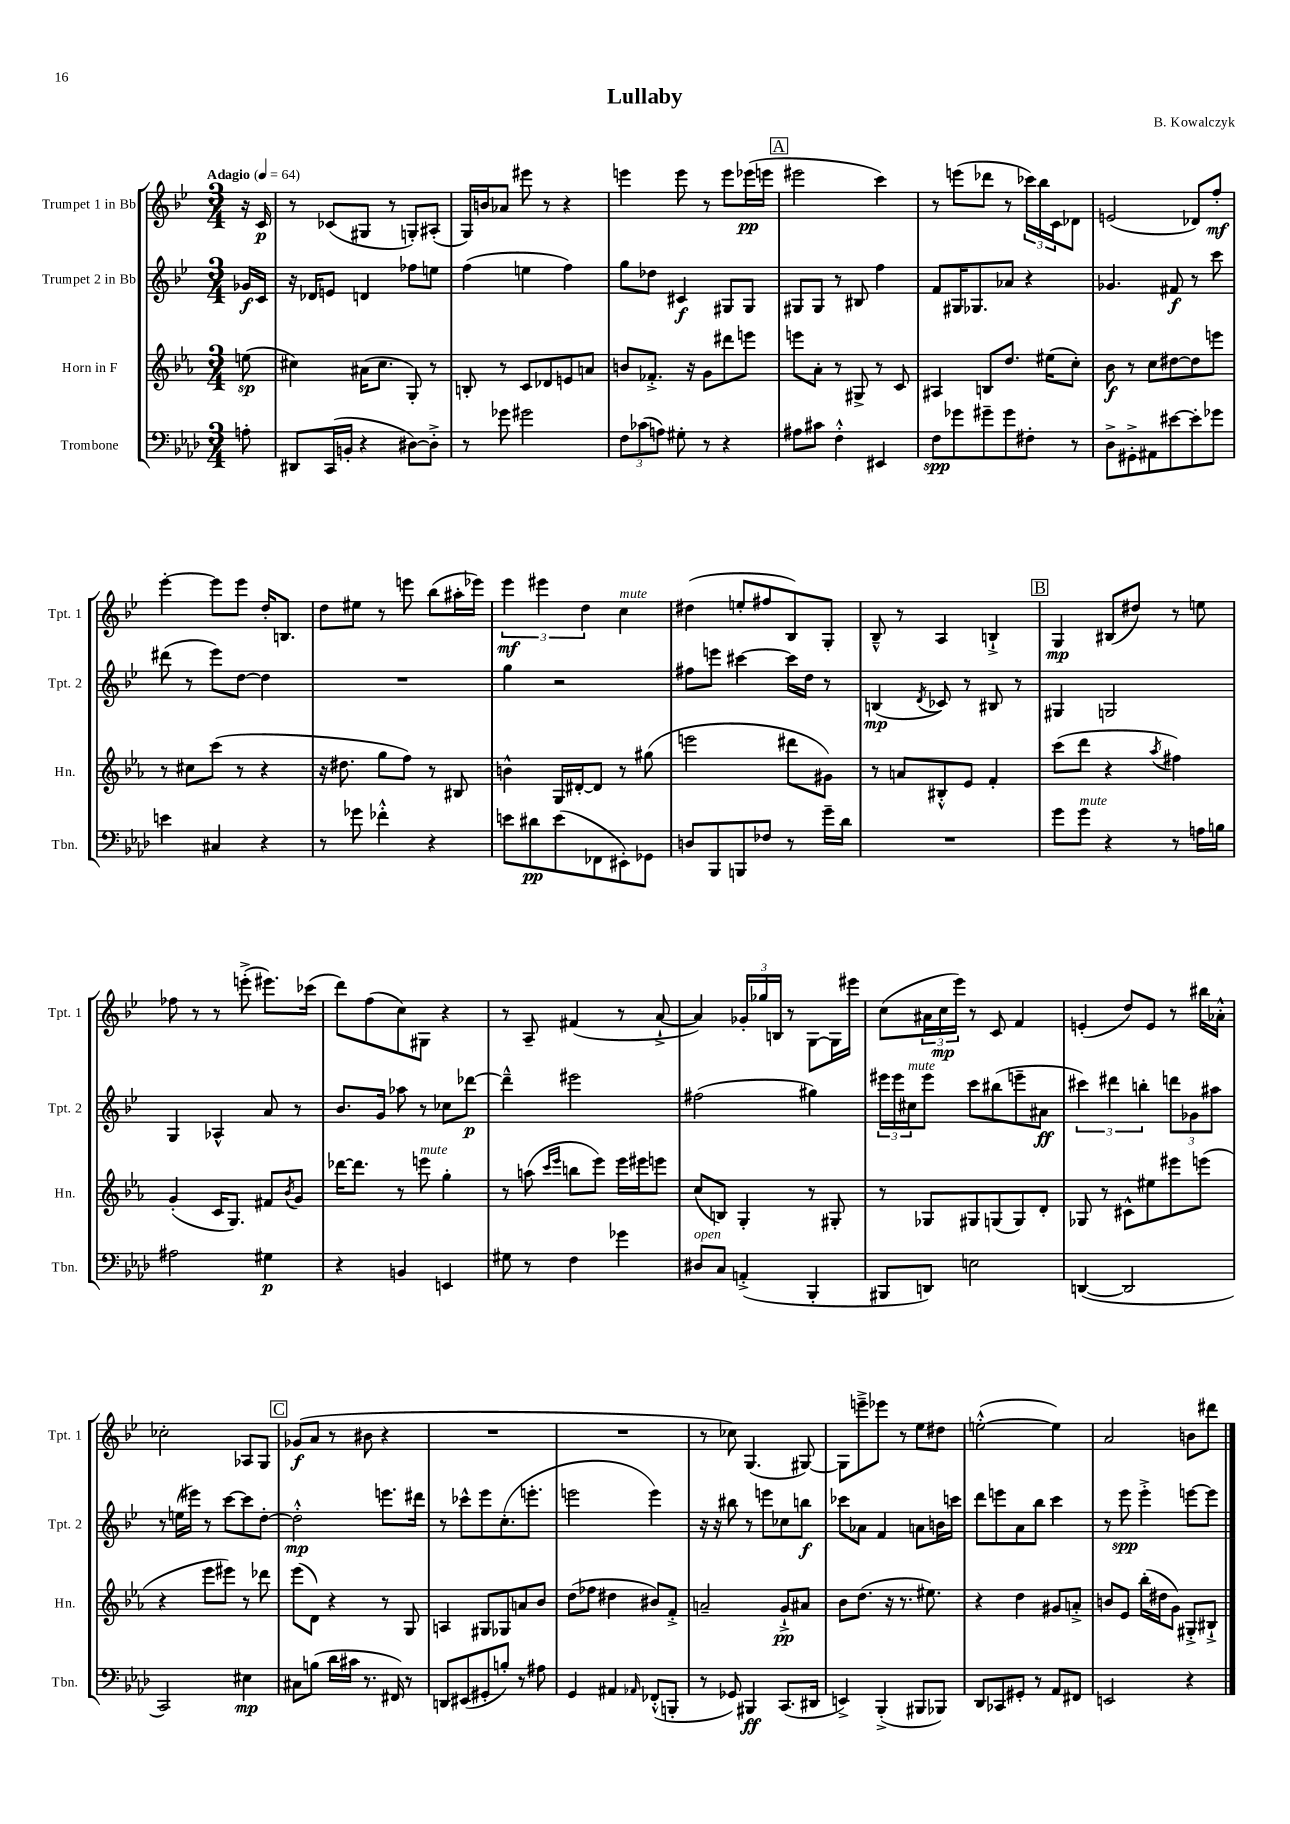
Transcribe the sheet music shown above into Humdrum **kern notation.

**kern	**dynam	**kern	**dynam	**kern	**dynam	**kern	**dynam
*part4	*part4	*part3	*part3	*part2	*part2	*part1	*part1
*staff4	*staff4	*staff3	*staff3	*staff2	*staff2	*staff1	*staff1
*I"Trombone	*	*I"Horn in F	*	*I"Trumpet 2 in Bb	*	*I"Trumpet 1 in Bb	*
*I'Tbn.	*	*I'Hn.	*	*I'Tpt. 2	*	*I'Tpt. 1	*
*clefF4	*	*clefG2	*	*clefG2	*	*clefG2	*
*k[b-e-a-d-]	*	*k[b-e-a-]	*	*k[b-e-]	*	*k[b-e-]	*
*M3/4	*	*M3/4	*	*M3/4	*	*M3/4	*
*MM64	*	*MM64	*	*MM64	*	*MM64	*
=	=	=	=	=	=	=	=
!	!	!	!	!	!	!LO:TX:a:B:t=Adagio	!
8An'\	.	(8een\	sp	16g-X/LL	f	16r	.
.	.	.	.	16c/JJ	.	16c/	p
=1	=1	=1	=1	=1	=1	=1	=1
8DD#X/L	.	4cc#X\)	.	16r	.	8r	.
.	.	.	.	16d-X/KL	.	.	.
(16CC/L	.	.	.	8en/J	.	(8c-X/L	.
16BBn'/JJ	.	.	.	.	.	.	.
4r	.	(16a#X\KL	.	4dn/	.	8G#X/J	.
.	.	8.cc#\J	.	.	.	.	.
.	.	.	.	.	.	8r	.
[8D#X\L)	.	8G'/)	.	8ff-X\L	.	8Gn'/L)	.
8D#'^\J]	.	8r	.	8een\J	.	(8A#X'/J	.
=2	=2	=2	=2	=2	=2	=2	=2
8r	.	8Bn'/	.	(4ff\	.	16G/LL)	.
.	.	.	.	.	.	16bn/J	.
8g-X\	.	8r	.	.	.	8a-X/J	.
2g#X\	.	8c/L	.	4een\	.	8eee#X\	.
.	.	8d-X/	.	.	.	8r	.
.	.	8en/	.	4ff\)	.	4r	.
.	.	8an/J	.	.	.	.	.
=3	=3	=3	=3	=3	=3	=3	=3
12F\L	.	8bn/L	.	8gg\L	.	4eeen\	.
(12c-X\	.	.	.	.	.	.	.
.	.	8.f-X'^/J	.	8dd-X\J	.	.	.
12An\J)	.	.	.	.	.	.	.
8G#X'\	.	.	.	4c#X/	f	8eee\	.
.	.	16r	.	.	.	.	.
8r	.	8g\L	.	.	.	8r	.
4r	.	8ddd#X\	.	8G#X/L	.	8eee\L	.
.	.	8eeen\J	.	8G#/J	.	(16eee-X\L	pp
.	.	.	.	.	.	16eeen\JJ	.
!!LO:REH:place=s1:t=A
=4	=4	=4	=4	=4	=4	=4	=4
8A#X\L	.	8eeen\L	.	8G#X/L	.	2eee#X\	.
8c#X\J	.	8a-'\J	.	8G#/J	.	.	.
4F'^^\	.	8r	.	8r	.	.	.
.	.	8G#X^/	.	8B#X/	.	.	.
4EE#X/	.	8r	.	4ff\	.	4ccc\)	.
.	.	8c/	.	.	.	.	.
=5	=5	=5	=5	=5	=5	=5	=5
8F\L	spp	4A#X/	.	8f/L	.	8r	.
8g-X\	.	.	.	16G#X/K	.	(8eeen\L	.
.	.	.	.	8.G-X/	.	.	.
8g#X~\	.	8Bn/L	.	.	.	8ddd-X\J	.
8g#\	.	8.dd/J	.	8a-X/J	.	8r	.
8F#X'\J	.	.	.	4r	.	24ccc-X\LL)	.
.	.	.	.	.	.	24bb-\	.
.	.	(16ee#X\KL	.	.	.	.	.
.	.	.	.	.	.	24c\J	.
8r	.	8cc'\J)	.	.	.	8d-X\J	.
=6	=6	=6	=6	=6	=6	=6	=6
8D-^\L	.	8b-\	f	4.g-X/	.	(2en/	.
8GG#X'^\	.	8r	.	.	.	.	.
8AA#X\	.	8cc\L	.	.	.	.	.
[8e#X\	.	[8dd#X\	.	8f#X/	f	.	.
8e#'\]	.	8dd#\]	.	8r	.	8d-X/L)	.
8g-X\J	.	8eeen\J	.	8ccc\	.	8ff'/J	mf
!!LO:LB:g=z
=7	=7	=7	=7	=7	=7	=7	=7
4en\	.	8r	.	(8ddd#X\	.	[4eee-'\	.
.	.	8cc#X\L	.	8r	.	.	.
4C#X/	.	(8ccc\J	.	8eee-\L)	.	8eee-\L]	.
.	.	8r	.	[8dd\J	.	8eee-\J	.
4r	.	4r	.	4dd\]	.	16dd'/KL	.
.	.	.	.	.	.	8.Bn/J	.
=8	=8	=8	=8	=8	=8	=8	=8
8r	.	16r	.	2.r	.	8dd\L	.
.	.	8.dd#X\	.	.	.	.	.
8g-X\	.	.	.	.	.	8ee#X\J	.
4f-X'^^\	.	8gg\L	.	.	.	8r	.
.	.	8ff\J)	.	.	.	8eeen\	.
4r	.	8r	.	.	.	(8bb-\L	.
.	.	8B#X/	.	.	.	16aa#X'\L	.
.	.	.	.	.	.	16eee-X\JJ)	.
=9	=9	=9	=9	=9	=9	=9	=9
8en\L	.	4bn^^\	.	4gg\	.	6eee-\	mf
8d#X\	pp	.	.	.	.	.	.
.	.	.	.	.	.	6eee#X\	.
(8e\	.	16G/LL	.	2r	.	.	.
.	.	[16d#X'/J	.	.	.	.	.
.	.	.	.	.	.	6dd\	.
8FF-X\	.	8d#/J]	.	.	.	.	.
!	!	!	!	!	!	!LO:TX:a:i:t=mute	!
8EE#X'\)	.	8r	.	.	.	4cc\	.
8GG-X\J	.	(8gg#X\	.	.	.	.	.
=10	=10	=10	=10	=10	=10	=10	=10
8Dn/L	.	2eeen\	.	8ff#X\L	.	(4dd#X\	.
8BBB-/	.	.	.	8eeen\J	.	.	.
8BBBn/	.	.	.	[4ccc#X\	.	8een'/L	.
8F-X/J	.	.	.	.	.	8ff#X/	.
8r	.	8ddd#X\L	.	16ccc#\LL]	.	8B-/)	.
.	.	.	.	16dd\JJ	.	.	.
16g~\LL	.	8g#X\J)	.	8r	.	8G'/J	.
16d-\JJ	.	.	.	.	.	.	.
=11	=11	=11	=11	=11	=11	=11	=11
2.r	.	8r	.	(4Bn/	mp	8B-~^^/	.
.	.	8an/L	.	.	.	8r	.
.	.	.	.	8qd/	.	.	.
.	.	8B#X'^^/	.	8c-X/)	.	4A/	.
.	.	8e-/J	.	8r	.	.	.
.	.	4f'/	.	8B#X/	.	4Bn`^/	.
.	.	.	.	8r	.	.	.
!!LO:REH:place=s1:t=B
=12	=12	=12	=12	=12	=12	=12	=12
8g\L	.	(8ccc\L	.	4G#X/	.	4G/	mp
!LO:TX:a:i:t=mute	!	!	!	!	!	!	!
8g\J	.	8ddd\J	.	.	.	.	.
4r	.	4r	.	2Gn/	.	(8B#X/L	.
.	.	.	.	.	.	8dd#X/J)	.
.	.	8qaa-/	.	.	.	.	.
8r	.	4ff#X\)	.	.	.	8r	.
16An\LL	.	.	.	.	.	8een\	.
16Bn\JJ	.	.	.	.	.	.	.
!!LO:LB:g=z
=13	=13	=13	=13	=13	=13	=13	=13
2A#X\	.	(4g'/	.	4G/	.	8ff-X\	.
.	.	.	.	.	.	8r	.
.	.	16c/KL	.	4A-X^^/	.	8r	.
.	.	8.G/J)	.	.	.	.	.
.	.	.	.	.	.	(8eeen'^\	.
4G#X\	p	8f#X/L	.	8a/	.	8.eee#X\L)	.
.	.	8qb-/	.	.	.	.	.
.	.	8g/J	.	8r	.	.	.
.	.	.	.	.	.	(16ccc-X\Jk	.
=14	=14	=14	=14	=14	=14	=14	=14
4r	.	[16ddd-X\KL	.	8.b-/L	.	8ddd\L)	.
.	.	8.ddd-\J]	.	.	.	.	.
.	.	.	.	.	.	(8ff\	.
.	.	.	.	16g/Jk	.	.	.
4BBn/	.	8r	.	8aa-X\	.	8cc\)	.
!	!	!LO:TX:a:i:t=mute	!	!	!	!	!
.	.	8eeen\	.	8r	.	8G#X\J	.
4EEn/	.	4gg'\	.	8cc-X\L	.	4r	.
.	.	.	.	[8ddd-X\J	p	.	.
=15	=15	=15	=15	=15	=15	=15	=15
8G#X\	.	8r	.	4ddd-~^^\]	.	8r	.
8r	.	(8aan\	.	.	.	8A~/	.
.	.	16qqccc/LL	.	.	.	.	.
.	.	16qqeee-/JJ	.	.	.	.	.
4F\	.	8bbn\L	.	2eee#X\	.	(4f#X/	.
.	.	8eee-\J)	.	.	.	.	.
4g-X\	.	16eee-\LL	.	.	.	8r	.
.	.	16eee#X\J	.	.	.	.	.
.	.	8eeen\J	.	.	.	[8a`^/	.
=16	=16	=16	=16	=16	=16	=16	=16
!LO:TX:a:i:t=open	!	!	!	!	!	!	!
8D#X/L	.	(8cc/L	.	(2ff#X\	.	4a/])	.
8C/J	.	8Bn/J)	.	.	.	.	.
(4AAn'^/	.	4G'/	.	.	.	24g-X'/LL	.
.	.	.	.	.	.	24gg-X/	.
.	.	.	.	.	.	24Bn/JJ	.
.	.	.	.	.	.	8r	.
4BBB-'/	.	8r	.	4gg#X\)	.	[8G\L	.
.	.	8G#X'/	.	.	.	16G\L]	.
.	.	.	.	.	.	16eee#X\JJ	.
=17	=17	=17	=17	=17	=17	=17	=17
8BBB#X/L	.	8r	.	24eee#X\LL	.	(8cc\L	.
.	.	.	.	24eee#\	.	.	.
!	!	!	!	!LO:TX:a:i:t=mute	!	!	!
.	.	.	.	24cc#X\J	.	.	.
8DDn/J)	.	8G-X/L	.	8eee#\J	.	24a#X\L	.
.	.	.	.	.	.	24cc\	mp
.	.	.	.	.	.	24eee-\JJ)	.
2En\	.	8G#X/	.	8ccc\L	.	8r	.
.	.	(8Gn/	.	(8bb#X\	.	8c/	.
.	.	8G/)	.	8eeen~\	.	4f/	.
.	.	8d'/J	.	8a#X\J	ff	.	.
=18	=18	=18	=18	=18	=18	=18	=18
([4DDn/	.	8G-X/	.	6ccc#X\)	.	(4en'/	.
.	.	8r	.	.	.	.	.
.	.	.	.	6ddd#X\	.	.	.
2DD/]	.	8c#X^^\L	.	.	.	8dd/L)	.
.	.	.	.	6bbn'\	.	.	.
.	.	8ee#X\	.	.	.	8e/J	.
.	.	8eee#X\	.	12dddn\L	.	8r	.
.	.	.	.	12g-X\	.	.	.
.	.	(8eeen\J	.	.	.	16bb#X\LL	.
.	.	.	.	12aa#X\J	.	.	.
.	.	.	.	.	.	16a-X'^^\JJ	.
!!LO:LB:g=z
=19	=19	=19	=19	=19	=19	=19	=19
2CC/)	.	4r	.	8r	.	2cc-X'\	.
.	.	.	.	(16een\LL	.	.	.
.	.	.	.	16eee#X\JJ)	.	.	.
.	.	8eee-\L	.	8r	.	.	.
.	.	8eee#X\J)	.	[8ccc\L	.	.	.
4E#X\	mp	8r	.	8ccc\]	.	8A-X/L	.
.	.	8ddd-X\	.	[8dd'\J	.	8G/J	.
!!LO:REH:place=s1:t=C
=20	=20	=20	=20	=20	=20	=20	=20
8C#X\L	.	(8eee-\L	.	2dd'^^\]	mp	(8g-X/L	f
(8Bn\J	.	8d\J)	.	.	.	8a/J	.
16d-\LL	.	4r	.	.	.	8r	.
16c#X\JJ	.	.	.	.	.	.	.
8.r	.	.	.	.	.	8b#X\	.
.	.	8r	.	8.eeen\L	.	4r	.
16FF#X/)	.	.	.	.	.	.	.
8r	.	8G/	.	.	.	.	.
.	.	.	.	16ddd#X\Jk	.	.	.
=21	=21	=21	=21	=21	=21	=21	=21
8DDn/L	.	4An/	.	8r	.	2.r	.
(8EE#X/	.	.	.	8ccc-X^^\L	.	.	.
8GG#X'/	.	8G#X/L	.	8eee-\	.	.	.
8Bn'/J)	.	8G-X/	.	(8.cc'\	.	.	.
8r	.	8an/	.	.	.	.	.
.	.	.	.	8.eeen'\J	.	.	.
8A#X\	.	8b-/J	.	.	.	.	.
=22	=22	=22	=22	=22	=22	=22	=22
4GG/	.	(8dd\L	.	2eeen\	.	2.r	.
.	.	8ff-X\J	.	.	.	.	.
4AA#X/	.	4dd#X\	.	.	.	.	.
16qqAA-X/	.	.	.	.	.	.	.
(8FF-X'^^/L	.	8b#X/L)	.	4eee\)	.	.	.
8BBBn'/J	.	8f'^/J	.	.	.	.	.
=23	=23	=23	=23	=23	=23	=23	=23
8r	.	2an~/	.	16r	.	8r	.
.	.	.	.	16r	.	.	.
8GG-X/)	.	.	.	8bb#X\	.	8cc-X\)	.
4BBB#X/	ff	.	.	8r	.	(4.G/	.
.	.	.	.	8eeen\L	.	.	.
(8.CC/L	.	8g`^/L	pp	8cc-X\	.	.	.
.	.	8a#X/J	.	8bbn\J	f	[8G#X/)	.
16DD#X/Jk	.	.	.	.	.	.	.
=24	=24	=24	=24	=24	=24	=24	=24
4EEn^/)	.	8b-\L	.	8ccc-X\L	.	8G#\L]	.
.	.	(8.dd\J	.	8a-X\J	.	8eeen~^\	.
(4BBB-'^/	.	.	.	4f/	.	8eee-X\J	.
.	.	16r	.	.	.	.	.
.	.	8.r	.	.	.	8r	.
8BBB#X/L	.	.	.	8an\L	.	8ee-\L	.
.	.	8.ee#X\)	.	.	.	.	.
8BBB-X/J)	.	.	.	16bn\L	.	8dd#X\J	.
.	.	.	.	16cccn\JJ	.	.	.
=25	=25	=25	=25	=25	=25	=25	=25
8DD-/L	.	4r	.	8ddd\L	.	([2een'^^\	.
8CC-X/	.	.	.	8eeen\	.	.	.
8GG#X'/J	.	4dd\	.	8a\	.	.	.
8r	.	.	.	8bb-\J	.	.	.
8AA-/L	.	8g#X/L	.	4ccc\	.	4ee\])	.
8FF#X/J	.	8an'^/J	.	.	.	.	.
=26	=26	=26	=26	=26	=26	=26	=26
2EEn/	.	8bn/L	.	8r	.	2a/	.
.	.	8e-/J	.	8eee-\	spp	.	.
.	.	(16bb-'\LL	.	4eee-'^\	.	.	.
.	.	16dd#X\J	.	.	.	.	.
.	.	8g\J)	.	.	.	.	.
4r	.	8G#X'^/L	.	[8eeen\L	.	8bn\L	.
.	.	8B#X`^/J	.	8eee\J]	.	8ddd#X\J	.
==	==	==	==	==	==	==	==
*-	*-	*-	*-	*-	*-	*-	*-
